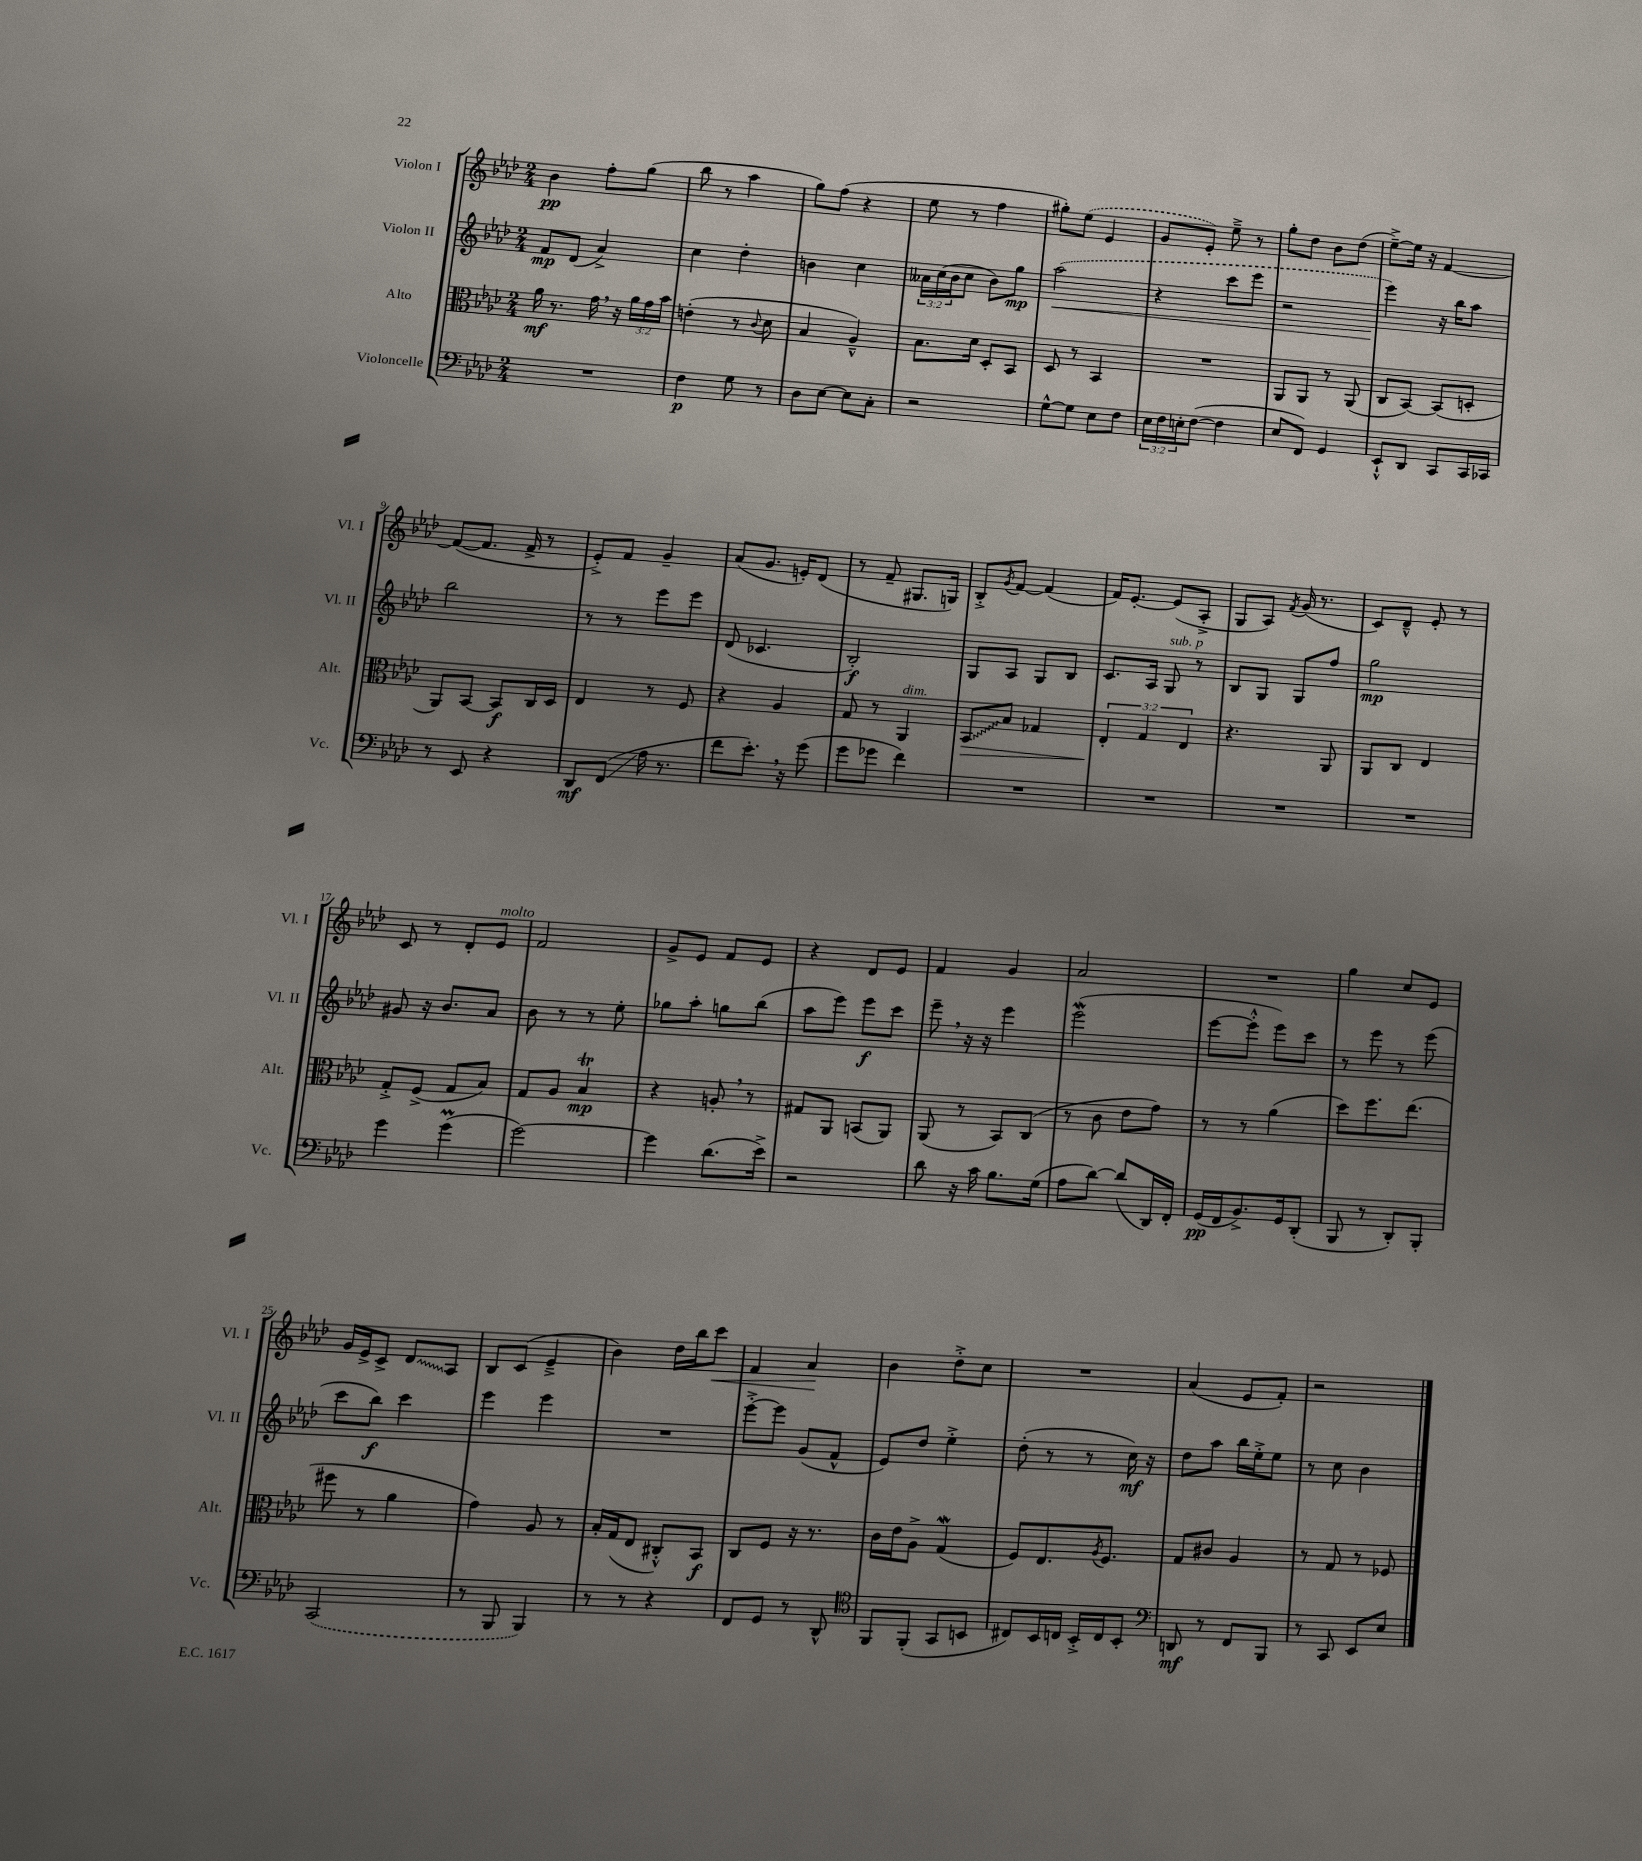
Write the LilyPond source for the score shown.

<<
\new StaffGroup <<
\new Staff = "s0" \with { instrumentName = "Violon I" shortInstrumentName = "Vl. I" } {
    \clef treble \key aes \major \numericTimeSignature \time 2/4
    bes'4\pp f''8-. g''8( |
    bes''8 r8 aes''4 |
    g''8) f''8( r4 |
    ees''8 r8 f''4 |
    gis''8-.) \once \slurDashed ees''8( ees'4 |
    g'8 ees'8-.) ees''8---> r8 |
    g''8-. des''8 bes'8 des''8( |
    ees''8~--->) ees''16 r16 f'4~ |
    f'8~( f'8. f'16-> r8 |
    ees'8-.->) f'8 g'4-- |
    aes'8( g'8. e'16-.) des'8( |
    r8 f'8-- gis8. g16) |
    bes8-.-> \acciaccatura { g'8 } f'8~ f'4( |
    f'16) ees'8.~-. ees'8( aes8-.-> |
    g8 aes8) \acciaccatura { f'8 } g'16( r8. |
    c'8) des'8---^ ees'8-. r8 |
    c'8 r8 des'8-. ees'8^\markup { \italic "molto" } |
    f'2 |
    g'8-> ees'8 f'8 ees'8 |
    r4 des'8 ees'8 |
    f'4 g'4 |
    aes'2 |
    R2 |
    g''4 c''8 ees'8 |
    g'16 ees'16-> c'8-> \once \override Glissando.style = #'zigzag des'8\glissando aes8 |
    bes8 c'8( ees'4---> |
    bes'4) des''16 bes''16 c'''8\< |
    f'4 aes'4\! |
    bes'4 des''8-.-> c''8 |
    R2 |
    aes'4( ees'8 f'8-.) |
    r2 \bar "|." |
}
\new Staff = "s1" \with { instrumentName = "Violon II" shortInstrumentName = "Vl. II" } {
    \clef treble \key aes \major \numericTimeSignature \time 2/4 \override Staff.TupletNumber.text = #tuplet-number::calc-fraction-text
    f'8\mp des'8( aes'4->) |
    c''4 des''4-. |
    b'4 c''4 |
    \tuplet 3/2 { aeses'16 c''16( bes'16 } c''8 bes'8) g''8\mp |
    \once \slurDashed aes''2\<( |
    r4 c'''8 ees'''8 |
    r2 |
    ees'''4\!) r16 bes''16 aes''8 |
    bes''2 |
    r8 r8 ees'''8 ees'''8 |
    des'8( ces'4. |
    bes2-.\f) |
    g8 aes8 g8 bes8 |
    c'8. aes16 g8^\markup { \italic "sub. p" } r8 |
    bes8 g8 g8 f''8 |
    g''2\mp |
    gis'8 r16 bes'8. aes'8 |
    bes'8 r8 r8 ees''8-. |
    ges''8 aes''8-. g''8 bes''8( |
    aes''8 ees'''8) ees'''8\f c'''8 |
    ees'''8-- \breathe r16 r16 ees'''4 |
    ees'''2\mordent( |
    ees'''8~ ees'''8-.-^ ees'''8) c'''8 |
    r8 ees'''8 r8 ees'''8( |
    c'''8 bes''8\f) c'''4 |
    ees'''4 ees'''4 |
    R2 |
    ees'''8~-.-> ees'''8 g'8( f'8-^ |
    ees'8) des''8 ees''4-.-> |
    des''8-.( r8 r8 c''16\mf) r16 |
    des''8 aes''8 bes''16 ees''16-.-> ees''8 |
    r8 c''8 bes'4 \bar "|." |
}
\new Staff = "s2" \with { instrumentName = "Alto" shortInstrumentName = "Alt." } {
    \clef alto \key aes \major \numericTimeSignature \time 2/4 \override Staff.TupletNumber.text = #tuplet-number::calc-fraction-text
    aes'16\mf r8. g'16 \breathe r16 \tuplet 3/2 { aes'16 g'16 bes'16 } |
    e'4-.( r8 \appoggiatura { c'8 } des'8 |
    bes4 aes4---^) |
    bes8. des'16 des8-. bes,8 |
    des8 r8 bes,4 |
    R2 |
    aes,8 aes,8 r8 aes,8( |
    c8 bes,8~) bes,8( d8-. |
    aes,8) bes,8~ bes,8\f c16 des16 |
    ees4 r8 f8 |
    r4 aes4 |
    g8 r8 aes,4^\markup { \italic "dim." } |
    \once \override Glissando.style = #'zigzag bes,8\glissando\> bes8 ges4 |
    \tuplet 3/2 { ees4-.\! g4 ees4 } |
    r4. aes,8 |
    aes,8 c8 ees4 |
    g8-.-> f8->( g8 bes8) |
    g8 aes8 bes4\trill\mp |
    r4 a8-. \breathe r8 |
    gis8 aes,8 b,8( aes,8) |
    aes,8( r8 bes,8) c8( |
    r8 c'8 ees'8 g'8) |
    r8 r8 aes'4( |
    des''8) f''8. ees''8.( |
    fis''8 r8 aes'4 |
    g'4) aes8 r8 |
    bes16-. g16( ees8 cis8-.-^) bes,8\f |
    c8 f8 r16 r8. |
    c'16 ees'16 aes8-> g4\mordent( |
    f8) ees8. \acciaccatura { aes8 } f8. |
    g8 cis'8 aes4 |
    r8 g8 r8 fes8 \bar "|." |
}
\new Staff = "s3" \with { instrumentName = "Violoncelle" shortInstrumentName = "Vc." } {
    \clef bass \key aes \major \numericTimeSignature \time 2/4 \override Staff.TupletNumber.text = #tuplet-number::calc-fraction-text
    R2 |
    f4\p g8 r8 |
    des8 ees8~ ees8 c8-. |
    r2 |
    g8~-^ g8 ees8 f8 |
    \tuplet 3/2 { ees16 f16 e16-. } f8~( f4 |
    ees8 f,8) g,4 |
    ees,8-!-^ des,8 c,8 c,16 ces,16 |
    r8 ees,8 r4 |
    des,8\mf f,8\glissando( aes16 r8. |
    f'8 ees'8.-.) \breathe r16 g'8( |
    g'8 ges'8 f'4) |
    R2 |
    R2 |
    R2 |
    R2 |
    g'4 g'4\prall( |
    g'2~) |
    g'4 des'8.( ees'16->) |
    r2 |
    des'8 r16 c'16 bes8. g16( |
    aes8 des'8~) des'8( des,16) f,16-. |
    g,16\pp( f,16 bes,8.->) g,16 des,8-.( |
    bes,,8 r8 des,8-.) bes,,8-. |
    \once \slurDashed c,2( |
    r8 bes,,8 bes,,4) |
    r8 r8 r4 |
    f,8 g,8 r8 des,8-^ |
    \clef tenor f,8 f,8-.( g,8 b,8 |
    cis8) bes,16 c16 bes,16-.-> c16 bes,8-. |
    \clef bass d,8\mf r8 f,8 bes,,8 |
    r8 c,8 ees,8 ees8 \bar "|." |
}
>>
>>
